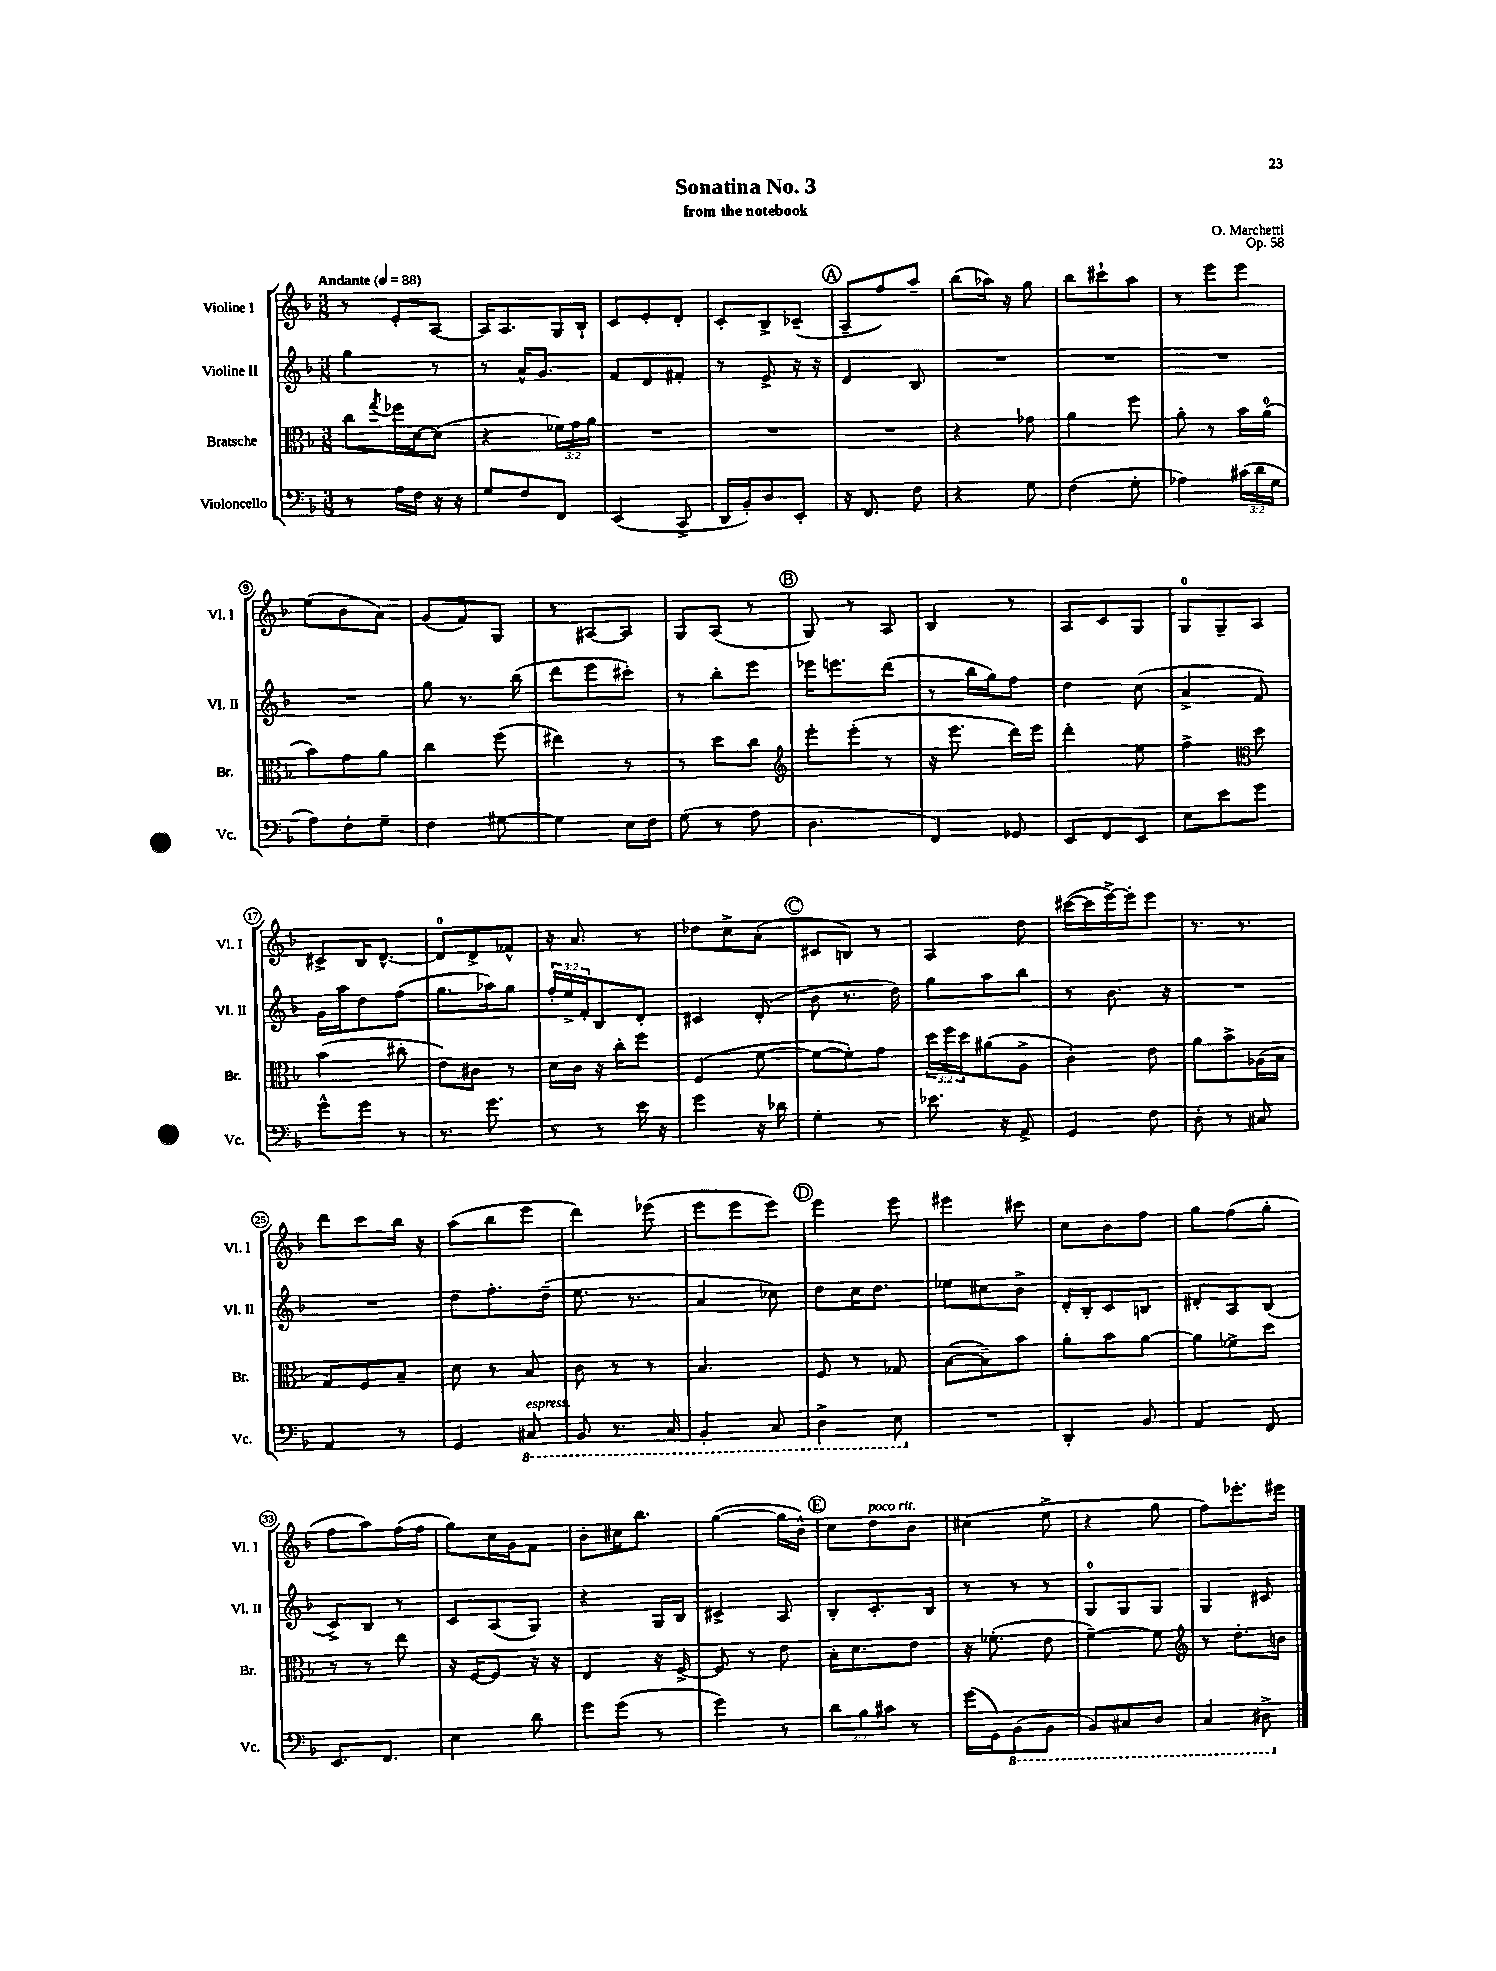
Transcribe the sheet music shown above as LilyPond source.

\header { title = "Sonatina No. 3" composer = "O. Marchetti" subtitle = "from the notebook" opus = "Op. 58" }
<<
\new StaffGroup <<
\new Staff = "s0" \with { instrumentName = "Violine I" shortInstrumentName = "Vl. I" } {
    \clef treble \key f \major \numericTimeSignature \time 3/8 \tempo "Andante" 4 = 88
    r8 e'8-. a8~ |
    a16 a8. g16 bes16-! |
    c'8 e'8-. d'8-. |
    c'8-. bes8-> ces'8--( |
    \mark \markup { \circle "A" } a8-- f''8) a''8-- |
    bes''8( aes''16) r16 g''8 |
    bes''8 cis'''8-! a''8 |
    r8 e'''8 e'''8 |
    e''8( bes'8 a'8) |
    g'8( f'8) g8 |
    r8 ais8~ ais8 |
    g8 a8( r8 |
    \mark \markup { \circle "B" } g8) r8 a8 |
    bes4 r8 |
    a8 c'8 g8 |
    g8-0 g8-- a8 |
    cis'8-> bes16 d'8.~-^ |
    d'8-0 d'8-> fes'8-^ |
    r16 a'8. r8 |
    des''8 c''8-> a'8-.( |
    \mark \markup { \circle "C" } cis'8 b8) r8 |
    a4 d''8 |
    cis'''16~( cis'''16 e'''16~->) e'''16-. e'''8 |
    r8. r8. |
    d'''8 c'''8 bes''16 r16 |
    a''8( bes''8 e'''8 |
    d'''4) ees'''8( |
    e'''8 e'''8 e'''8) |
    \mark \markup { \circle "D" } e'''4 e'''8 |
    eis'''4 cis'''8 |
    c''8 bes'8 f''8 |
    g''8 f''8( g''8-. |
    f''8 a''8) f''16( f''16 |
    g''8) c''16 g'16 f'8 |
    bes'8-. cis''16 bes''8. |
    g''4~( g''16 bes'16-^) |
    \mark \markup { \circle "E" } c''8 d''8^\markup { \italic "poco rit." } bes'8 |
    cis''4( e''8-> |
    r4 g''8 |
    f''8) ees'''8.-. eis'''16 \bar "|." |
}
\new Staff = "s1" \with { instrumentName = "Violine II" shortInstrumentName = "Vl. II" } {
    \clef treble \key f \major \numericTimeSignature \time 3/8 \override Staff.TupletNumber.text = #tuplet-number::calc-fraction-text
    g''4 r8 |
    r8 a'16-^ g'8. |
    f'8 d'8 fis'8-. |
    r8 e'8-> r16 r16 |
    \mark \markup { \circle "A" } d'4 bes8 |
    R4. |
    R4. |
    R4. |
    R4. |
    g''8 r8. bes''16( |
    d'''8 e'''8 cis'''8-.) |
    r8 bes''8-. e'''8 |
    \mark \markup { \circle "B" } ees'''16 e'''8. d'''8( |
    r8 bes''16 g''16) f''8 |
    d''4 c''8( |
    a'4-> f'8) |
    g'16 a''16 d''8 f''8( |
    g''8. aes''16) g''8 |
    \tuplet 3/2 { f''16-. e''16-> f'16-. } bes8 d'8-. |
    cis'4 d'8-.( |
    \mark \markup { \circle "C" } bes'8 r8. d''16) |
    g''8 a''8 bes''8 |
    r8 bes'8. r16 |
    R4. |
    R4. |
    d''8 f''8.-. d''16--( |
    e''8. r8. |
    a'4 ces''8) |
    \mark \markup { \circle "D" } d''8 c''16 d''8. |
    ees''8 cis''8 bes'8-> |
    d'16-. bes16-. c'8 b8 |
    dis'8-. a8 bes8( |
    c'8->) bes8 r8 |
    c'8 a8( g8) |
    r4 g16 bes16 |
    cis'4-> a8 |
    \mark \markup { \circle "E" } bes8-. c'8.-. bes16 |
    r8 r8 r8 |
    g8-0 g8 g8 |
    g4 cis'8 \bar "|." |
}
\new Staff = "s2" \with { instrumentName = "Bratsche" shortInstrumentName = "Br." } {
    \clef alto \key f \major \numericTimeSignature \time 3/8 \override Staff.TupletNumber.text = #tuplet-number::calc-fraction-text
    c''8 \acciaccatura { g''8 } fes''16 d'16~ d'8( |
    r4 \tuplet 3/2 { fes'16) g'16 a'16 } |
    R4. |
    R4. |
    \mark \markup { \circle "A" } R4. |
    r4 ges'8 |
    a'4 f''8 |
    a'8-. r8 bes'16 a'16-0( |
    bes'8) g'8 a'8 |
    c''4 f''8( |
    eis''4) r8 |
    r8 d''8 c''8 |
    \mark \markup { \circle "B" } \clef treble e'''8-. e'''8-.( r8 |
    r16 e'''8. d'''16) e'''16 |
    d'''4-. e''8 |
    f''4-> \clef alto d''8 |
    bes'4( cis''8-. |
    e'8) cis'8 r8 |
    d'16 c'16 r16 c''16-. f''8 |
    f4( f'8~ |
    \mark \markup { \circle "C" } f'8~ f'8-.) g'8 |
    \tuplet 3/2 { d''16 f''16 d''16 } ais'8( a8-> |
    c'4-.) e'8 |
    a'8 bes'8-> aes16( bes16 |
    g8) f8 bes8-- |
    d'8 r8 bes8 |
    c'8 r8 r8 |
    bes4. |
    \mark \markup { \circle "D" } f8 r8 ges8 |
    bes8~( bes8--) bes'8 |
    a'8-. bes'8 a'8~ |
    a'8 fes'8-> d''8 |
    r8 r8 e''8 |
    r16 f16~ f8 r16 r16 |
    e4 r16 f16~-> |
    f8 r8 e'8 |
    \mark \markup { \circle "E" } bes16-. d'8. e'8 |
    r16 fes'8.-.( e'8 |
    f'4~--) f'8 |
    \clef treble r8 d''8.-. b'16 \bar "|." |
}
\new Staff = "s3" \with { instrumentName = "Violoncello" shortInstrumentName = "Vc." } {
    \clef bass \key f \major \numericTimeSignature \time 3/8 \override Staff.TupletNumber.text = #tuplet-number::calc-fraction-text
    r8 a16 f16 r16 r16 |
    g8 f8 f,8 |
    e,4( c,8-> |
    d,16 bes,16-.) d8 e,8-. |
    \mark \markup { \circle "A" } r16 f,8. f8 |
    r4 g8 |
    f4( g8-. |
    aes4) \tuplet 3/2 { cis'16( d'16 g16 } |
    a8) f8-. g8-- |
    f4 gis8~ |
    gis4 e16 f16 |
    g8( r8 a8 |
    \mark \markup { \circle "B" } d4. |
    f,4) ges,8 |
    e,8 f,8 e,8 |
    e8 e'8 g'8 |
    g'8-^ g'8 r8 |
    r8. g'8. |
    r8 r8 e'16 r16 |
    g'4 r16 des'16 |
    \mark \markup { \circle "C" } g4-. r8 |
    ees'8. r16 a,8-> |
    g,4 f8 |
    d8-. r8 cis8 |
    a,4 r8 |
    g,4 \ottava #-1 cis,8^\markup { \italic "espress." } |
    bes,,8 r8. c,16 |
    bes,,4-. c,8 |
    \mark \markup { \circle "D" } d,4-> e,8 \ottava #0 |
    R4. |
    d,4-. bes,8 |
    a,4 f,8 |
    e,8. f,8. |
    e4 d'8 |
    g'8 g'8( r8 |
    g'4) r8 |
    \mark \markup { \circle "E" } \tuplet 3/2 { d'8 bes8 cis'8 } r8 |
    g'16( g,16) \ottava #-1 bes,,8( bes,,8 |
    bes,,8) cis,8 d,8 |
    c,4 dis,8-> \ottava #0 \bar "|." |
}
>>
>>
\layout { \context { \Score \override BarNumber.stencil = #(make-stencil-circler 0.1 0.3 ly:text-interface::print) } }
